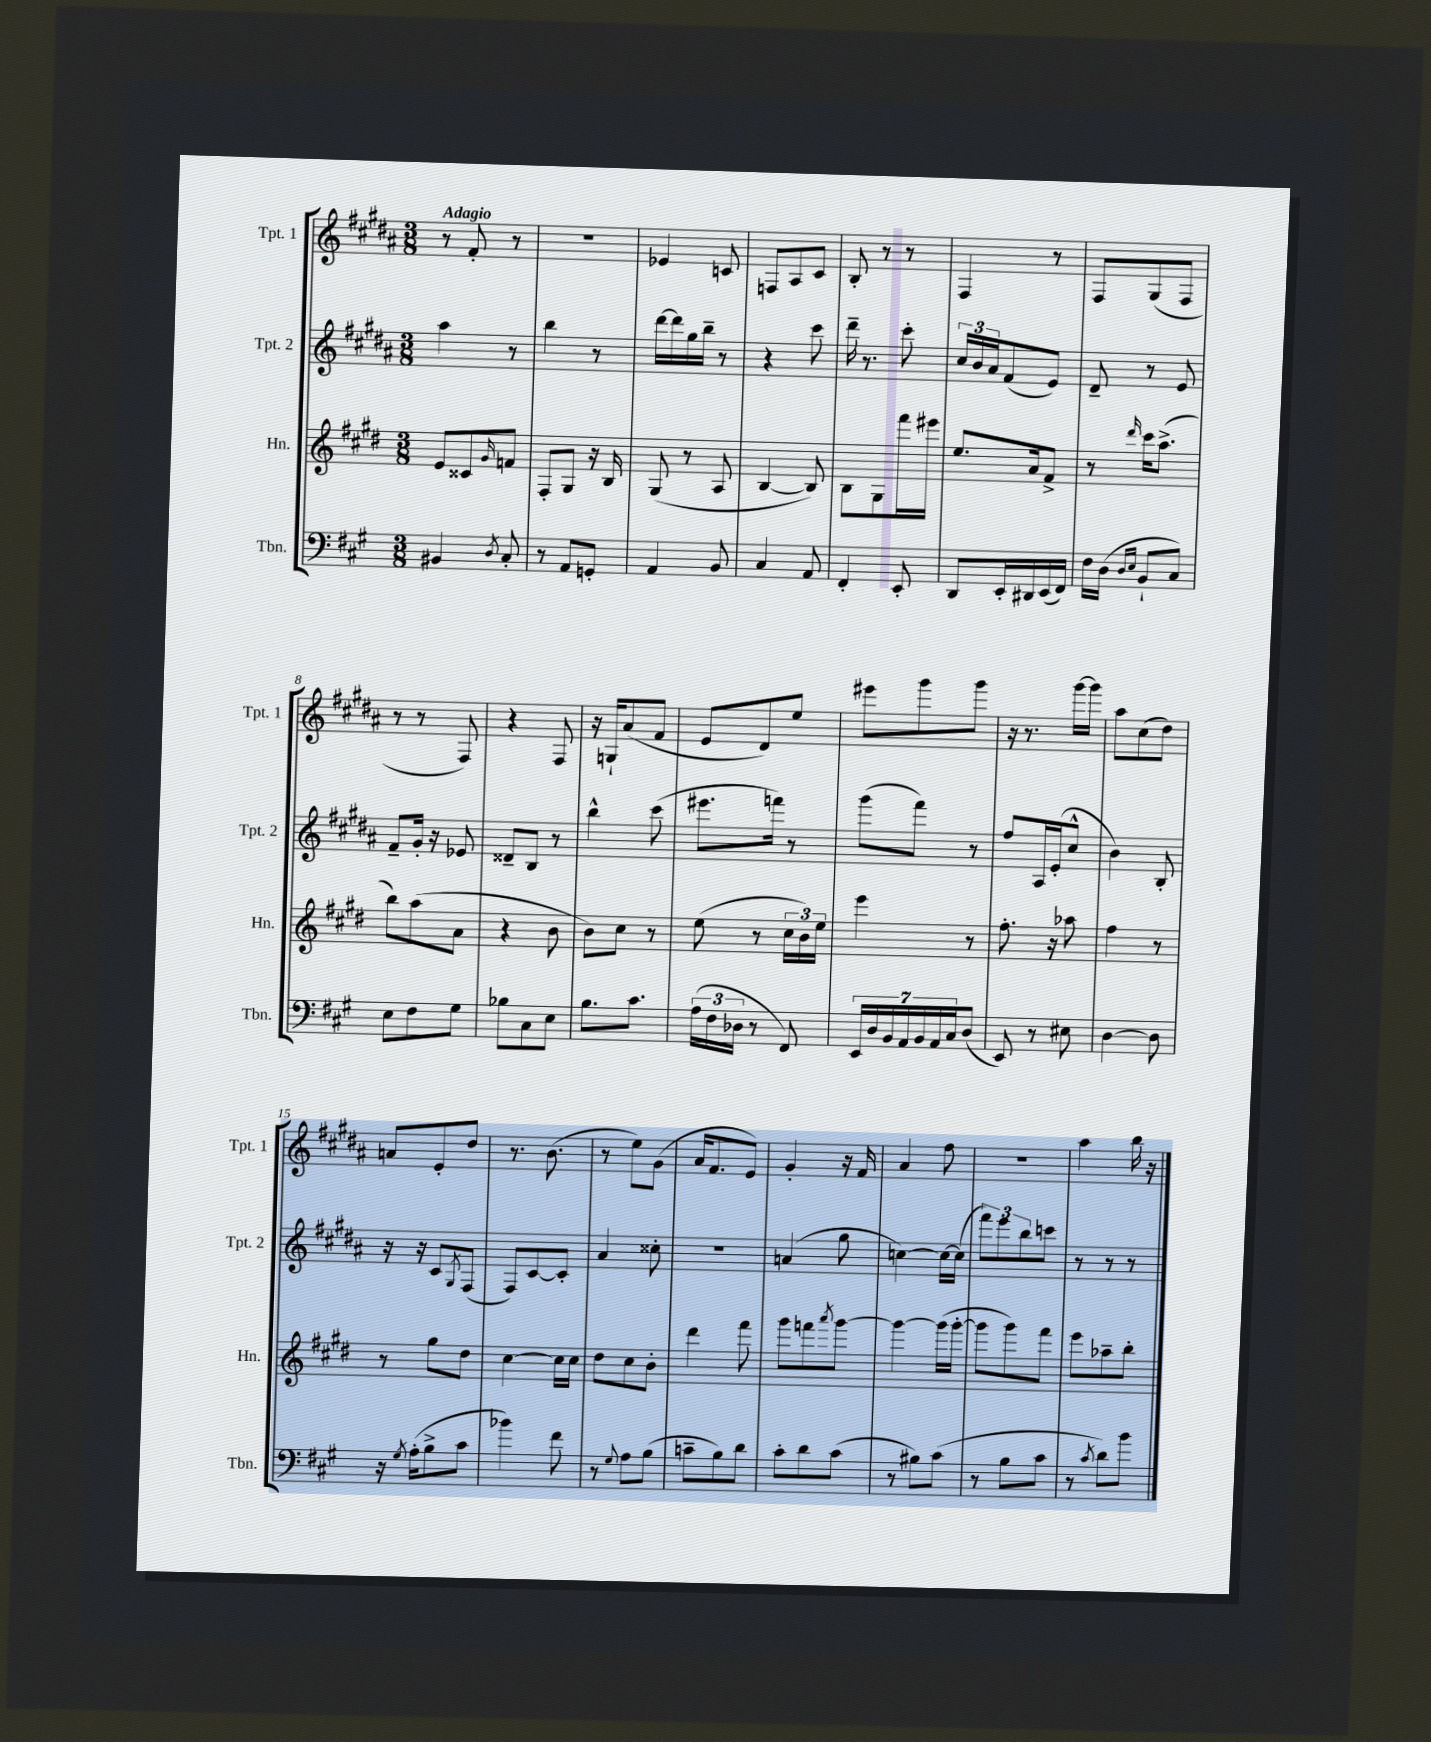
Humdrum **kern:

**kern	**kern	**kern	**kern
*part4	*part3	*part2	*part1
*staff4	*staff3	*staff2	*staff1
*I"Tbn.	*I"Hn.	*I"Tpt. 2	*I"Tpt. 1
*I'Tbn.	*I'Hn.	*I'Tpt. 2	*I'Tpt. 1
*clefF4	*clefG2	*clefG2	*clefG2
*k[f#c#g#]	*k[f#c#g#d#]	*k[f#c#g#d#a#]	*k[f#c#g#d#a#]
*M3/8	*M3/8	*M3/8	*M3/8
=1	=1	=1	=1
!	!	!	!LO:TX:a:B:t=Adagio
4BB#X/	8e/L	4aa#\	8r
.	8c##X/	.	8f#'/
8qD/	16qqg#/	.	.
8C#'/	8fn/J	8r	8r
=2	=2	=2	=2
8r	8F#'/L	4bb\	4.r
8AA/L	8G#/J	.	.
8GGn'/J	16r	8r	.
.	16B/	.	.
=3	=3	=3	=3
4AA/	(8G#/	[16ddd#\LL	4e-X/
.	.	16ddd#\]	.
.	8r	16gg#\	.
.	.	16bb~\JJ	.
8BB/	8A/	8r	8cn/
=4	=4	=4	=4
4C#/	[4B/	4r	8Fn/L
.	.	.	8A#/
8AA/	8B/])	8ccc#\	8c#/J
=5	=5	=5	=5
4FF#'/	8B\L	16ddd#~\	8B'/
.	.	8.r	.
.	8G#\	.	8r
8EE'/	16fff#\L	8ccc#'\	8r
.	16eee#X\JJ	.	.
=6	=6	=6	=6
8DD/L	8.ee/L	24cc#/LL	4F#/
.	.	24b/	.
.	.	24a#/J	.
16EE'/L	.	(8f#/	.
16DD#X/	16a/k	.	.
(16EE/	8f#^/J	8e/J)	8r
16FF#/JJ)	.	.	.
=7	=7	=7	=7
16F#\LL	8r	8d#~/	8F#/L
(16D\JJ	.	.	.
16qqD/LL	.	.	.
16qqE/JJ	16qqddd#/	.	.
8BB`/L	16ccc#\KL	8r	(8G#/
.	(8.aa^\J	.	.
8C#/J)	.	8e/	8F#/J
!!LO:LB:g=z
=8	=8	=8	=8
8E\L	8bb\L)	8f#~/L	8r
8F#\	(8aa\	16g#'/Jk	8r
.	.	16r	.
8G#\J	8a\J	8e-X/	8F#/)
=9	=9	=9	=9
8B-X\L	4r	8d##X~/L	4r
8C#\	.	8B/J	.
8E\J	8b\	8r	8F#/
=10	=10	=10	=10
8.B\L	8b\L)	4bb^^\	16r
.	.	.	16Gn`/KL
.	8cc#\J	.	(8a#/
8.c#\J	.	.	.
.	8r	(8ccc#\	8f#/J
=11	=11	=11	=11
(24A\LL	(8ee\	8.eee#X\L	8e/L
24F#\	.	.	.
24D-X\JJ	.	.	.
8r	8r	.	8d#/)
.	.	16fffn\Jk)	.
8FF#/)	24cc#\LL	8r	8ee/J
.	24b\)	.	.
.	24ee\JJ	.	.
=12	=12	=12	=12
28EE/LL	4eee\	(8ggg#\L	8eee#X\L
28D/	.	.	.
28BB/	.	.	.
28AA/	.	.	.
.	.	8fff#\J)	8ggg#\
28BB/	.	.	.
28AA/	.	.	.
28C#/J	.	.	.
(8D/J	8r	8r	8ggg#\J
=13	=13	=13	=13
8EE/)	8.ff#'\	8ff#/L	16r
.	.	.	8.r
8r	.	16A#/L	.
.	16r	(16e'/J	.
8E#X\	8aa-X\	8cc#^^/J	[16ggg#\LL
.	.	.	16ggg#\JJ]
=14	=14	=14	=14
[4D\	4ff#\	4b\)	8aa#\L
.	.	.	(8cc#\
8D\]	8r	8B'/	8dd#\J)
!!LO:LB:g=z
=15	=15	=15	=15
16r	8r	16r	8an/L
8qG#/	.	.	.
(16A'\KL	.	16r	.
8B^\	8gg#\L	8c#/L	8e'/
.	.	8qG#/	.
8c#\J	8dd#\J	(8F#/J	8dd#/J
=16	=16	=16	=16
4b-X\)	[4cc#\	8F#/L)	8.r
.	.	[8c#/	.
.	.	.	(8.b\
8f#\	16cc#\LL]	8c#'/J]	.
.	16cc#\JJ	.	.
=17	=17	=17	=17
8r	8dd#\L	4a#/	8r
8qqG#/	.	.	.
8A\L	8cc#\	.	8ee\L)
(8B\J	8b'\J	8cc##X'\	(8g#\J
=18	=18	=18	=18
8cn~\L	4ddd#\	4.r	16a#/KL
.	.	.	8.f#/
8B\)	.	.	.
8d\J	8fff#\	.	8e/J)
=19	=19	=19	=19
8c#'\L	8ggg#\L	(4an/	4g#'/
8d\	8fffn\	.	.
.	8qaaa/	.	.
(8c#\J	[8ggg#\J	8gg#\	16r
.	.	.	16f#/
=20	=20	=20	=20
8r	4ggg#\_	[4ccn\)	4a#/
8B#X\L)	.	.	.
(8c#\J	(16ggg#\LL]	16cc\LL_	8ff#\
.	[16ggg#'\JJ	(16cc\JJ]	.
=21	=21	=21	=21
8r	8ggg#\L]	12fff#\L)	4.r
.	.	12eee\	.
8B\L	8ggg#\)	.	.
.	.	12bb\	.
8c#\J	8fff#\J	8cccn\J	.
=22	=22	=22	=22
8r	8eee\L	8r	4aa#\
8qc#/	.	.	.
8d\L)	8aa-X~\	8r	.
8b\J	8bb'\J	8r	16bb\
.	.	.	16r
==	==	==	==
*-	*-	*-	*-
